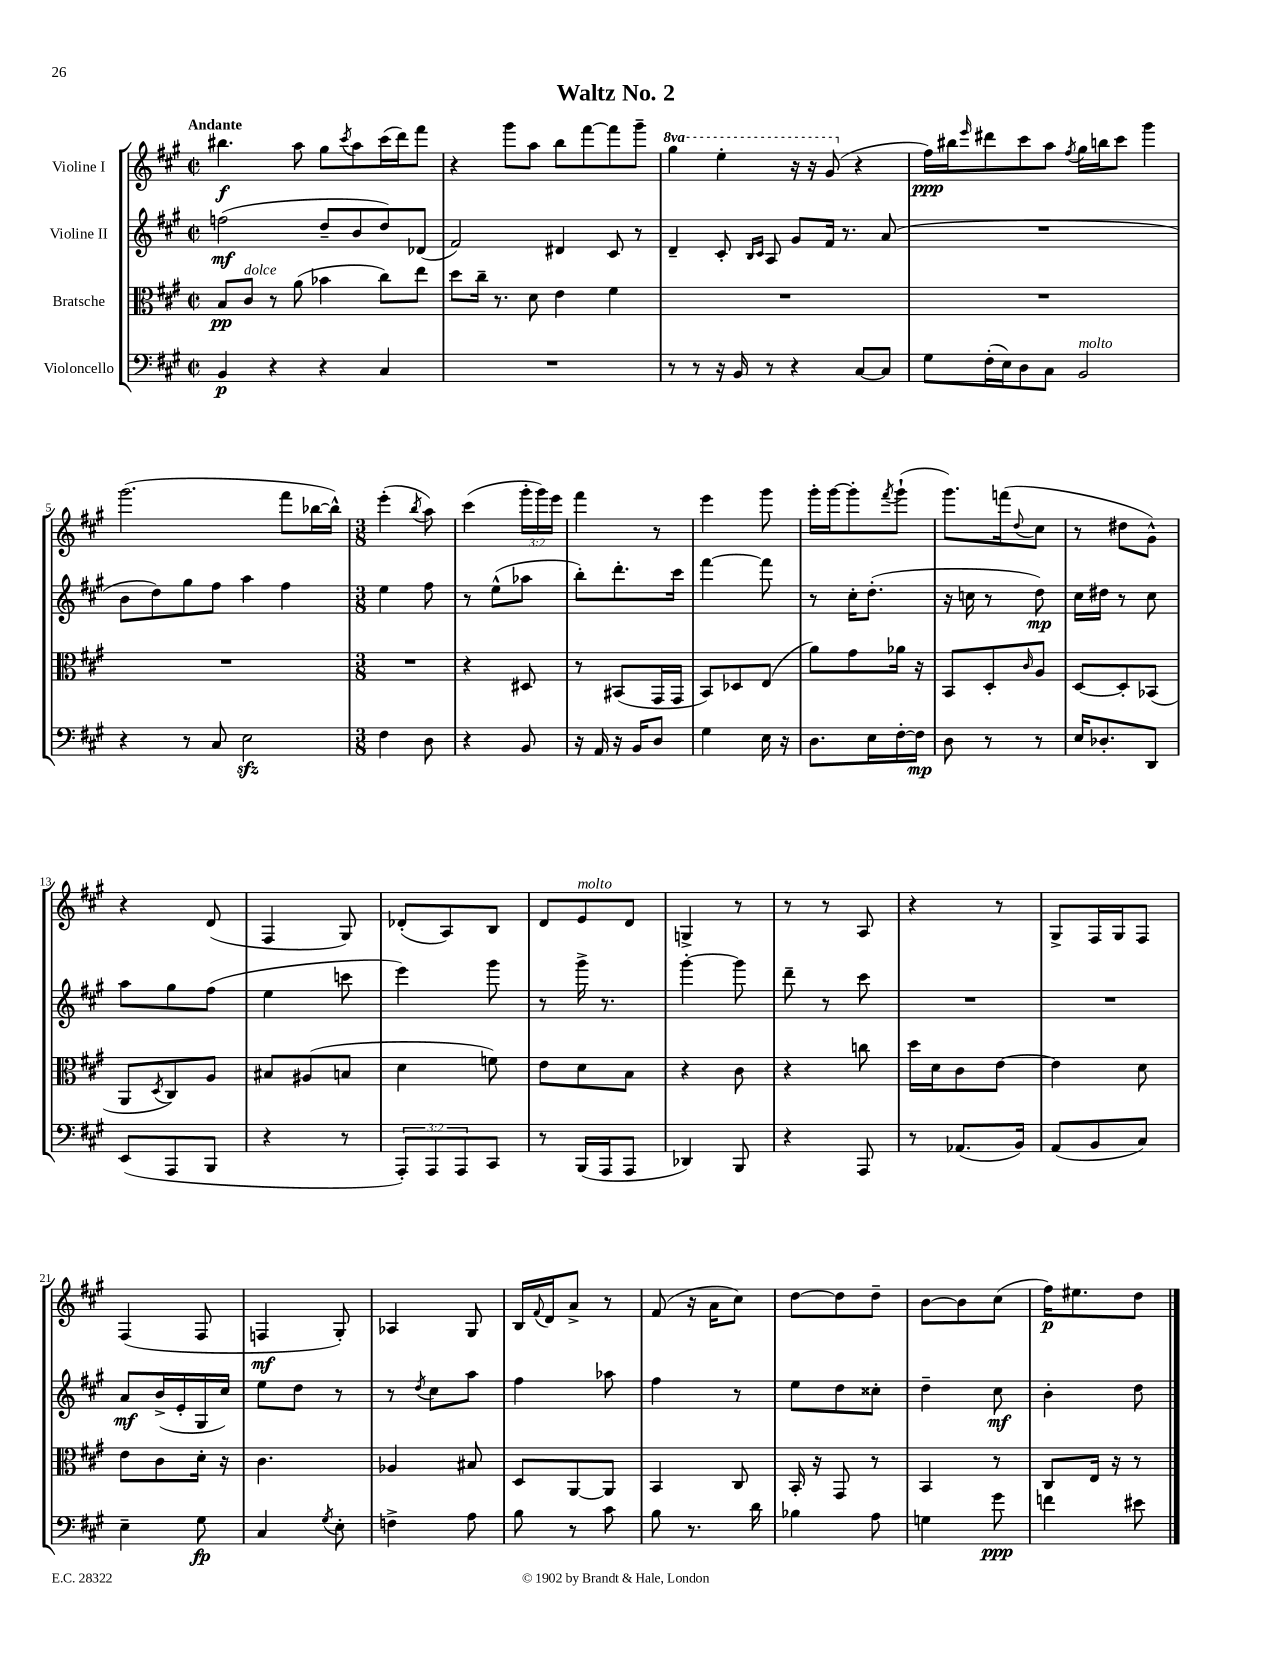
\header { title = "Waltz No. 2" }
<<
\new StaffGroup <<
\new Staff = "s0" \with { instrumentName = "Violine I" } {
    \clef treble \key a \major \defaultTimeSignature \time 2/2 \override Staff.TupletNumber.text = #tuplet-number::calc-fraction-text \set Staff.ottavationMarkups = #ottavation-simple-ordinals \tempo "Andante"
    bis''4.\f a''8 gis''8 \acciaccatura { cis'''8 } a''8 cis'''16( d'''16) fis'''8 |
    r4 gis'''8 a''8 b''8 fis'''8~ fis'''8 gis'''8-- |
    \ottava #1 gis'''4 e'''4-. r16 r16 gis''8( \ottava #0 r4 |
    fis''16\ppp) bis''16 \grace { e'''16 } dis'''8 cis'''8 a''8 \acciaccatura { fis''8 } gis''16 b''16 cis'''8 gis'''4 |
    gis'''2.( fis'''8 bes''16~ bes''16-^) |
    \numericTimeSignature \time 3/8 e'''4-.( \acciaccatura { b''8 } a''8) |
    cis'''4( \tuplet 3/2 { gis'''16-. gis'''16) e'''16 } |
    fis'''4 r8 |
    e'''4 gis'''8 |
    gis'''16-. gis'''16~ gis'''8-. \acciaccatura { fis'''8 } gis'''8-!( |
    gis'''8.) f'''16( \appoggiatura { d''8 } cis''8 |
    r8 dis''8 gis'8-^) |
    r4 d'8( |
    fis4 gis8) |
    des'8-.( a8) b8 |
    d'8 e'8^\markup { \italic "molto" } d'8 |
    g4-> r8 |
    r8 r8 a8 |
    r4 r8 |
    gis8-> fis16 gis16 fis8 |
    fis4( fis8 |
    f4\mf gis8-.) |
    aes4 gis8 |
    b16 \appoggiatura { fis'8 } d'16 a'8-> r8 |
    fis'8( r16 a'16 cis''8) |
    d''8~ d''8 d''8-- |
    b'8~ b'8 cis''8( |
    fis''16\p) eis''8. d''8 \bar "|." |
}
\new Staff = "s1" \with { instrumentName = "Violine II" } {
    \clef treble \key a \major \defaultTimeSignature \time 2/2
    f''2\mf( d''8-- b'8 d''8) des'8( |
    fis'2) dis'4 cis'8 r8 |
    d'4-- cis'8-. \grace { b16 cis'16 } a8 gis'8 fis'16 r8. a'8( |
    R1 |
    b'8 d''8) gis''8 fis''8 a''4 fis''4 |
    \numericTimeSignature \time 3/8 e''4 fis''8 |
    r8 e''8-^( aes''8 |
    b''8-.) d'''8.-. cis'''16 |
    fis'''4~ fis'''8 |
    r8 cis''16-. d''8.-.( |
    r16 c''16 r8 d''8\mp) |
    cis''16 dis''16 r8 cis''8 |
    a''8 gis''8 fis''8( |
    e''4 c'''8 |
    e'''4) gis'''8 |
    r8 gis'''16-> r8. |
    gis'''4~-. gis'''8 |
    d'''8-- r8 cis'''8 |
    R4. |
    R4. |
    a'8\mf b'16->( e'16-. gis16 cis''16) |
    e''8 d''8 r8 |
    r8 \acciaccatura { d''8 } cis''8 a''8 |
    fis''4 aes''8 |
    fis''4 r8 |
    e''8 d''8 cisis''8-. |
    d''4-- cis''8\mf |
    b'4-. d''8 \bar "|." |
}
\new Staff = "s2" \with { instrumentName = "Bratsche" } {
    \clef alto \key a \major \defaultTimeSignature \time 2/2
    b8\pp cis'8^\markup { \italic "dolce" } r8 a'8( bes'4 cis''8) e''8 |
    d''8 cis''16-- r8. d'8 e'4 fis'4 |
    R1 |
    R1 |
    R1 |
    \numericTimeSignature \time 3/8 R4. |
    r4 dis8 |
    r8 bis,8( gis,16 gis,16 |
    b,8) des8 e8( |
    a'8) gis'8 aes'16 r16 |
    b,8 d8-. \grace { cis'16 } a8 |
    d8~ d8-. bes,8( |
    a,8 \acciaccatura { d8 } cis8) a8 |
    bis8 ais8( b8 |
    d'4 f'8) |
    e'8 d'8 b8 |
    r4 cis'8 |
    r4 c''8 |
    d''16 d'16 cis'8 e'8~ |
    e'4 d'8 |
    e'8 cis'8 d'16-. r16 |
    cis'4. |
    aes4 bis8 |
    d8 a,8~ a,8 |
    b,4 cis8 |
    b,16-. r16 gis,8 r8 |
    b,4 r8 |
    cis8 e16 r16 r8 \bar "|." |
}
\new Staff = "s3" \with { instrumentName = "Violoncello" } {
    \clef bass \key a \major \defaultTimeSignature \time 2/2 \override Staff.TupletNumber.text = #tuplet-number::calc-fraction-text
    b,4\p r4 r4 cis4 |
    R1 |
    r8 r8 r16 b,16 r8 r4 cis8~ cis8 |
    gis8 fis16-.( e16) d8 cis8 b,2^\markup { \italic "molto" } |
    r4 r8 cis8 e2\sfz |
    \numericTimeSignature \time 3/8 fis4 d8 |
    r4 b,8 |
    r16 a,16 r16 b,16 d8 |
    gis4 e16 r16 |
    d8. e16 fis16~-. fis16\mp |
    d8 r8 r8 |
    e16 des8.-. d,8 |
    e,8( a,,8 b,,8 |
    r4 r8 |
    \tuplet 3/2 { a,,8-.) a,,8 a,,8 } cis,8 |
    r8 b,,16( a,,16 a,,8 |
    des,4) b,,8 |
    r4 a,,8 |
    r8 aes,8.( b,16) |
    a,8( b,8 cis8) |
    e4-- gis8\fp |
    cis4 \acciaccatura { gis8 } e8-. |
    f4-> a8 |
    b8 r8 cis'8 |
    b8 r8. d'16 |
    bes4 a8 |
    g4 gis'8\ppp |
    f'4 eis'8 \bar "|." |
}
>>
>>
